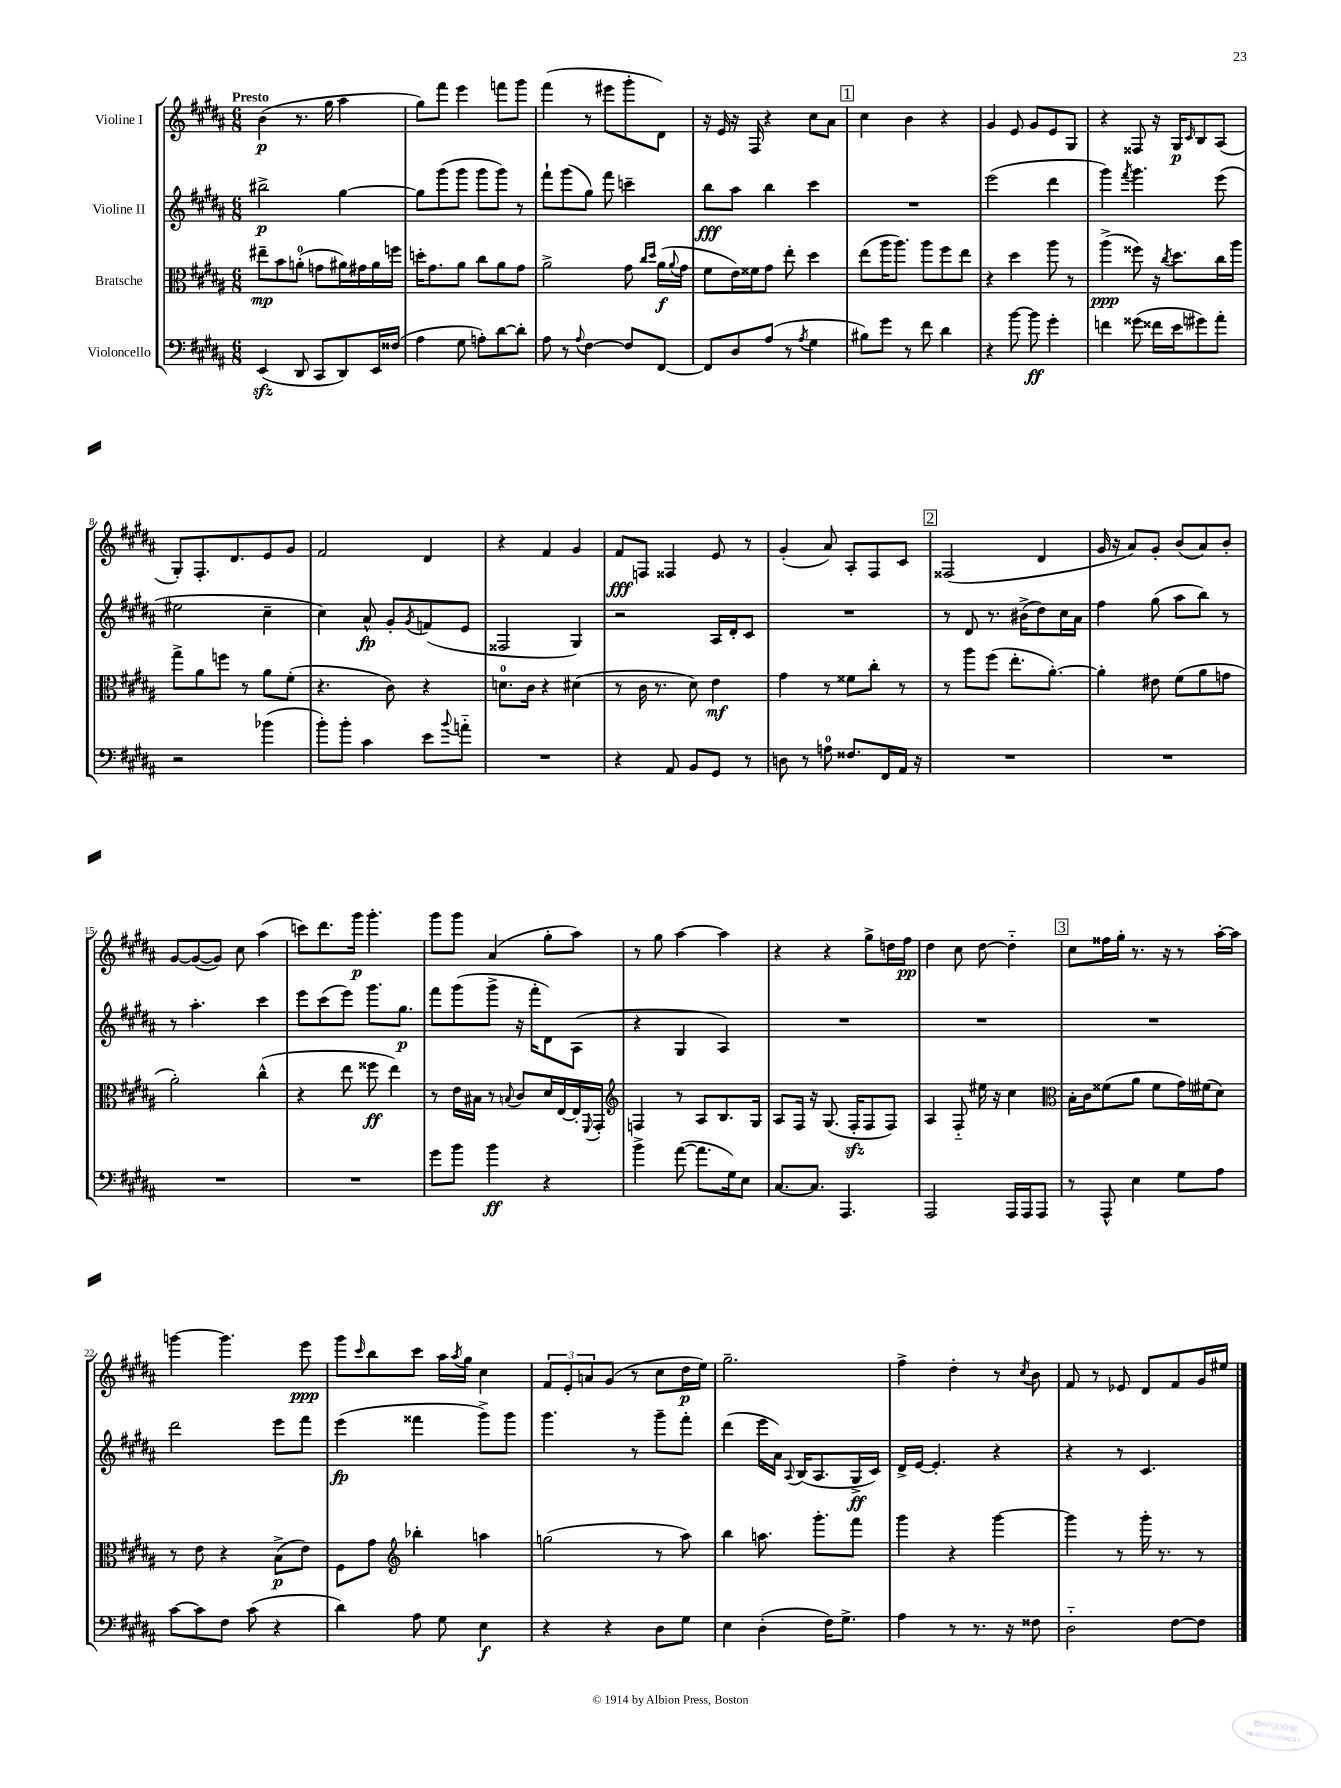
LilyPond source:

<<
\new StaffGroup <<
\new Staff = "s0" \with { instrumentName = "Violine I" } {
    \clef treble \key b \major \numericTimeSignature \time 6/8 \tempo "Presto"
    b'4\p( r8. gis''16 ais''4 |
    gis''8) fis'''8 e'''4 f'''8 gis'''8 |
    fis'''4( r8 eis'''8 gis'''8-. dis'8) |
    r16 e'16 r16 fis16 r4 cis''8 ais'8 |
    \mark \markup { \box "1" } cis''4 b'4 r4 |
    gis'4 e'8 gis'8 e'8 gis8 |
    r4 fisis8 r16 gis16\p \grace { cis'16 } b8 ais8( |
    gis8-.) fis8.-. dis'8. e'8 gis'8 |
    fis'2 dis'4 |
    r4 fis'4 gis'4 |
    fis'8\fff f8 fisis4 e'8 r8 |
    gis'4-.( ais'8) ais8-. fis8 cis'8 |
    \mark \markup { \box "2" } fisis2( dis'4 |
    gis'16 r16 ais'8) gis'8-. b'8( ais'8) b'8-. |
    gis'8~ gis'8~( gis'8) cis''8 ais''4( |
    c'''8) dis'''8. gis'''16\p gis'''4.-. |
    gis'''8 gis'''8 ais'4( gis''8-. ais''8) |
    r8 gis''8 ais''4~ ais''4 |
    r4 r4 gis''8-> d''16 fis''16\pp |
    dis''4 cis''8 dis''8~ dis''4-_ |
    \mark \markup { \box "3" } cis''8 fisis''16 gis''16-. r8. r16 r8 ais''16~-. ais''16 |
    g'''4~ g'''4. e'''8\ppp |
    gis'''8 \grace { cis'''16 } b''8 cis'''8 ais''16 \acciaccatura { ais''8 } gis''16 cis''4 |
    \tuplet 3/2 { fis'8 e'8-. a'8 } gis'8( r8 cis''8 dis''16\p e''16) |
    gis''2.-- |
    fis''4-> dis''4-. r8 \acciaccatura { cis''8 } b'8 |
    fis'8 r8 ees'8 dis'8 fis'8 gis'16 eis''16 \bar "|." |
}
\new Staff = "s1" \with { instrumentName = "Violine II" } {
    \clef treble \key b \major \numericTimeSignature \time 6/8
    bis''2->\p gis''4~ |
    gis''8 gis'''8( gis'''8 gis'''8 gis'''8) r8 |
    fis'''8-! gis'''8( gis''8) fis'''8 c'''4-- |
    b''8\fff ais''8 b''4 cis'''4 |
    \mark \markup { \box "1" } R2. |
    e'''2( dis'''4 |
    gis'''4) \acciaccatura { fis'''8 } gis'''4. e'''8( |
    eis''2 cis''4-- |
    cis''4) ais'8-^\fp gis'8-. \acciaccatura { gis'8 } f'8( e'8 |
    fisis2 gis4) |
    r2 ais16 dis'16-. cis'8 |
    R2. |
    \mark \markup { \box "2" } r8 dis'8 r8. bis'16->( dis''8) cis''16 ais'16 |
    fis''4 gis''8( ais''8 b''8) r8 |
    r8 ais''4.-. cis'''4 |
    e'''8 cis'''8( e'''8) gis'''8. gis''8.\p |
    fis'''8 gis'''8( gis'''8-> r16 fis'''16-. dis'8) ais8( |
    r4 gis4 ais4) |
    R2. |
    R2. |
    \mark \markup { \box "3" } R2. |
    dis'''2 e'''8 fis'''8 |
    e'''4\fp( fisis'''4 gis'''8->) gis'''8 |
    gis'''4. r8 gis'''8-- fis'''8-. |
    dis'''4( e'''16 ais'16) \appoggiatura { ais8 } b16( ais8. gis16->\ff cis'16) |
    dis'16-> e'16~ e'4.-. r4 |
    r4 r8 cis'4. \bar "|." |
}
\new Staff = "s2" \with { instrumentName = "Bratsche" } {
    \clef alto \key b \major \numericTimeSignature \time 6/8
    eis''8--\mp b'8 a'8-0-.( g'8 ais'16) gis'16 ais'16 f''16 |
    d''16-. gis'8. ais'8 cis''8 ais'8 gis'8 |
    ais'2-> gis'8 \grace { cis''16 dis''16 } ais'16\f( \appoggiatura { ais'8 } gis'16 |
    fis'8 e'16) fisis'16 gis'8 e''8-. dis''4 |
    \mark \markup { \box "1" } e''8( ais''16 ais''8.) ais''8 fis''8 e''8 |
    r4 dis''4 ais''8 r8 |
    ais''4->\ppp( fisis''8) r16 \acciaccatura { cis''8 } dis''8. cis''16 ais''16 |
    gis''8-> ais'8 f''8 r8 ais'8 fis'8-.( |
    r4. cis'8) r4 |
    d'8.-0 cis'16 r4 dis'4( |
    r8 cis'16 r8. dis'8) e'4\mf |
    gis'4 r8 fisis'8 cis''8-. r8 |
    \mark \markup { \box "2" } r8 ais''8 fis''8( e''8.-. ais'8.~-.) |
    ais'4-. eis'8 fis'8( ais'8 g'8 |
    ais'2-.) cis''4-^( |
    r4 e''8 fisis''8\ff e''4) |
    r8 e'16 bis16 r8 \appoggiatura { b8 } cis'8 dis'16 e16~ e16-. \appoggiatura { fis,8 } gis,16-. |
    \clef treble f4 r8 ais8 b8. gis16 |
    ais8 fis16 r16 gis8.( fis16-.\sfz fis8 fis8) |
    ais4 fis8-_ eis''16 r16 cis''4 |
    \mark \markup { \box "3" } \clef alto b16-. cis'16 fisis'8( ais'8 fisis'8 gis'16) fis'16( dis'8) |
    r8 e'8 r4 b8->\p( e'8) |
    fis8 gis'8 \clef treble bes''4-. a''4 |
    g''2( r8 ais''8) |
    b''4 a''8. gis'''8.-. fis'''8 |
    gis'''4 r4 gis'''4~ |
    gis'''4 r8 gis'''16-. r8. r8 \bar "|." |
}
\new Staff = "s3" \with { instrumentName = "Violoncello" } {
    \clef bass \key b \major \numericTimeSignature \time 6/8
    e,4\sfz( dis,8 cis,8 dis,8) e,16 fisis16( |
    ais4 gis8 a8-.) dis'8~ dis'8-. |
    ais8 r8 \appoggiatura { ais8 } fis4~ fis8 fis,8~ |
    fis,8 dis8 ais8( r8 \acciaccatura { ais8 } gis4 |
    \mark \markup { \box "1" } bis8) gis'8 r8 fis'8 dis'4 |
    r4 b'8~ b'8\ff gis'4-. |
    f'4 gisis'8( fisis'16 e'16 gis'8) ais'8-. |
    r2 bes'4( |
    b'8-.) b'8-. cis'4 e'8 \appoggiatura { b'8 } a'8-_ |
    R2. |
    r4 ais,8 b,8 gis,8 r8 |
    d8 r8 a8-0 fisis8. fis,16 ais,16 r16 |
    \mark \markup { \box "2" } R2. |
    R2. |
    R2. |
    R2. |
    gis'8 b'8 b'4\ff r4 |
    b'4-> ais'8~( ais'8. gis16) e8 |
    cis8.~ cis8. ais,,4. |
    ais,,2 ais,,16 ais,,16 ais,,8 |
    \mark \markup { \box "3" } r8 ais,,8-^ e4 gis8 ais8 |
    cis'8~ cis'8 fis8 cis'8( r4 |
    dis'4) ais8 gis8 e4\f |
    r4 r4 dis8 gis8 |
    e4 dis4-.( fis16) gis8.-> |
    ais4 r8 r8. r16 fisis8 |
    dis2-_ fis8~ fis8 \bar "|." |
}
>>
>>
